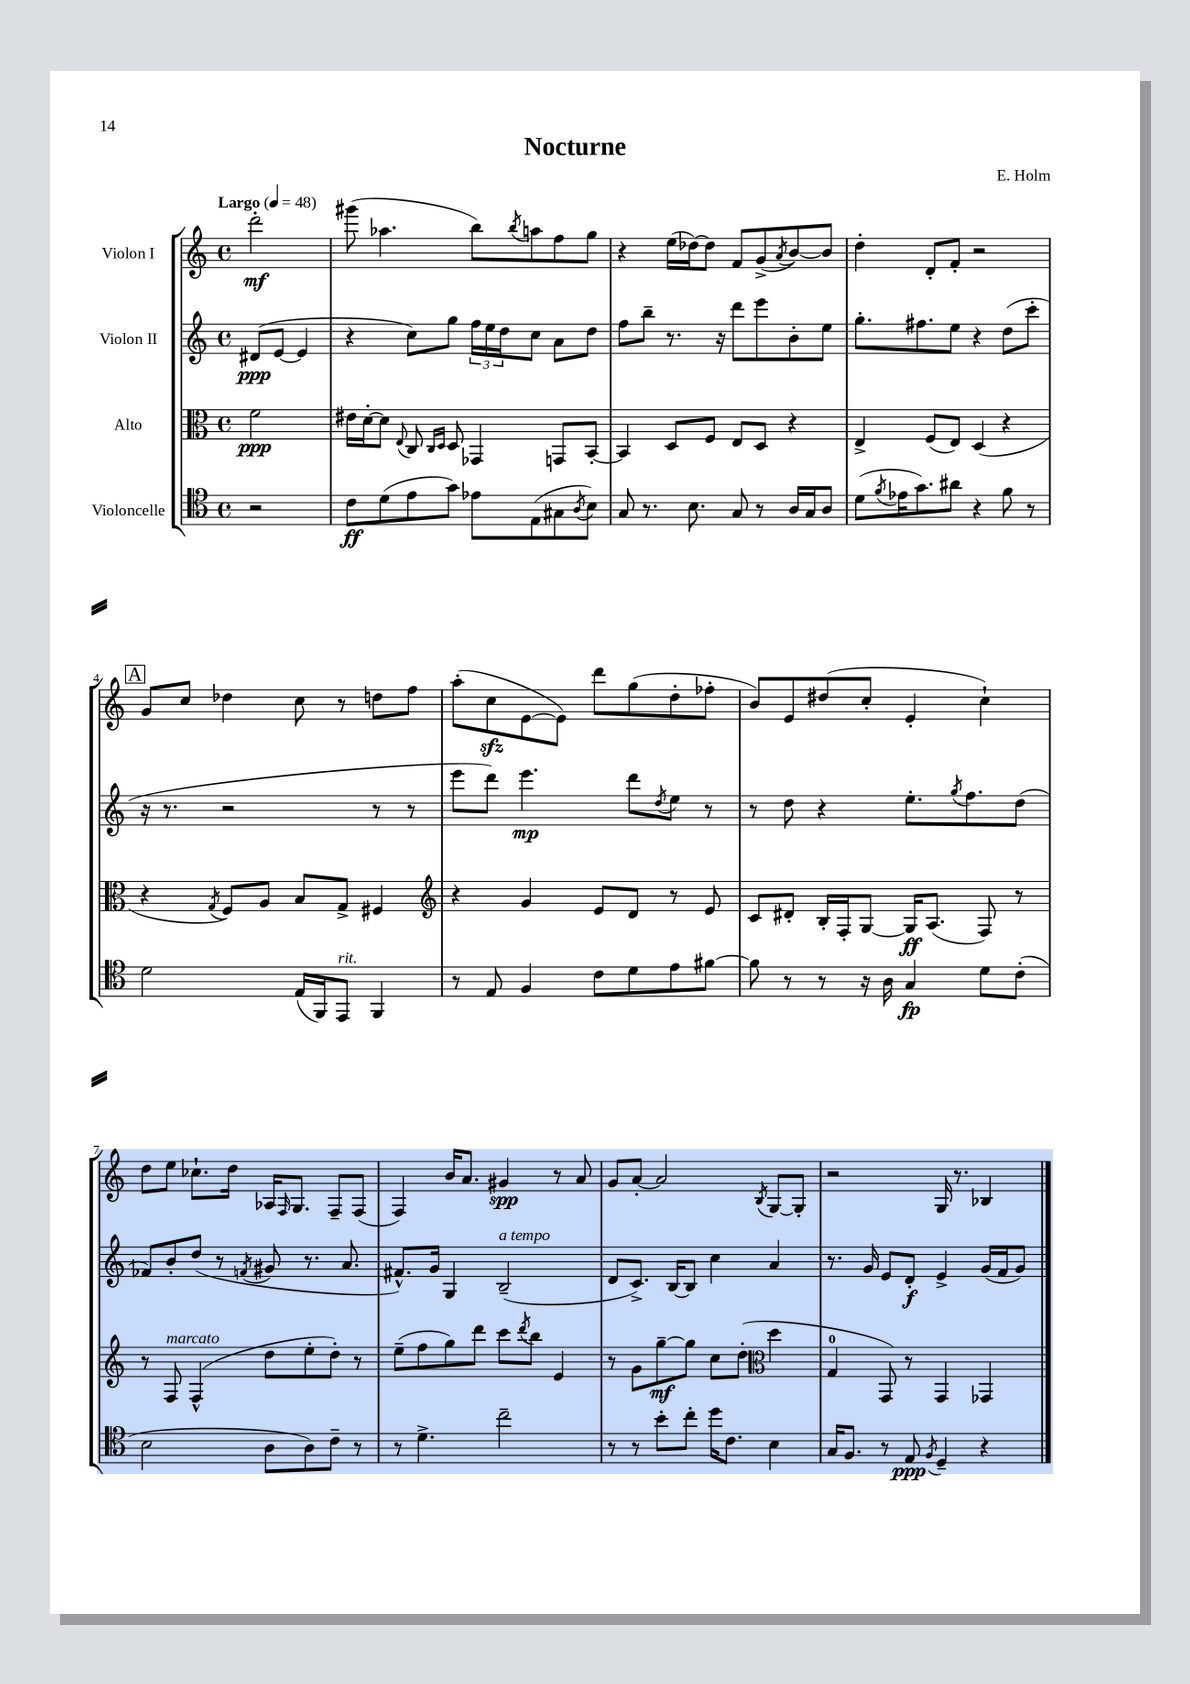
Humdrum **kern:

**kern	**kern	**kern	**kern
*staff4	*staff3	*staff2	*staff1
*clefC4	*clefC3	*clefG2	*clefG2
*k[]	*k[]	*k[]	*k[]
*M4/4	*M4/4	*M4/4	*M4/4
*met(c)	*met(c)	*met(c)	*met(c)
*MM48	*MM48	*MM48	*MM48
2r	2f	(8d#	2ddd'
.	.	[8e	.
.	.	4e]	.
=	=	=	=
8c	16e#	4r	(8ggg#
.	[16d'	.	.
(8d	8d]	.	4.aa-
.	8qqE	.	.
8e	8C	8cc)	.
.	16qqC	.	.
.	16qqD	.	.
8g)	8D	8gg	.
8e-	4GG-	24ff	8bb)
.	.	24ee	.
.	.	24dd	.
.	.	.	8qbb
(8E	.	8cc	8aa
8G#	8GG	8a	8ff
8qA	.	.	.
8B)	[8BB'	8dd	8gg
=	=	=	=
8G	4BB]	8ff	4r
8.r	.	8bb~	.
.	8D	8.r	(16ee
8.B	.	.	[16dd-)
.	8F	.	8dd-]
.	.	16r	.
8G	8E	8ddd	8f
8r	8D	8eee	(8g^
.	.	.	8qa
16A	4r	8b'	[8b)
16G	.	.	.
8A	.	8ee	8b]
=	=	=	=
(8d	4E^	8.gg'	4dd'
8qf	.	.	.
16e-	.	.	.
8.g)	.	8.ff#	.
.	(8F	.	8d'
8a#	8E)	8ee	8f'
4r	(4D	4r	2r
8f	4r	(8dd	.
8r	.	8ccc'	.
=	=	=	=
2d	4r	16r	8g
.	.	8.r	.
.	.	.	8cc
.	8qG	.	.
.	8F)	2r	4dd-
.	8A	.	.
(16E	8B	.	8cc
16FF)	.	.	.
8EE	8G^	.	8r
4FF	4F#	8r	8dd
.	.	8r	8ff
=	=	=	=
*	*clefG2	*	*
8r	4r	8eee	(8aa'
8E	.	8ddd)	8cc
4F	4g	4.eee	[8e
.	.	.	8e])
8c	8e	.	8ddd
8d	8d	8ddd	(8gg
.	.	8qdd	.
8e	8r	8ee	8dd'
[8f#	8e	8r	8ff-'
=	=	=	=
8f#]	8c	8r	8b)
8r	8d#'	8dd	8e
8r	16B'	4r	(8dd#
.	16F'	.	.
16r	[8G	.	8cc'
16A	.	.	.
4G	16G]	8.ee'	4e'
.	(8.A	.	.
.	.	8qgg	.
.	.	8.ff	.
8d	8F)	.	4cc`)
(8c'	8r	(8dd	.
=	=	=	=
2B	8r	8f-)	8dd
.	8F	8b'	8ee
.	(4F^^	(8dd	8.cc-`
.	.	8r	.
.	.	.	16dd
.	.	8qf	.
8A	8dd	8g#	16A-
.	.	.	16qqF
.	.	.	8.G
8A)	8ee'	8.r	.
8c~	8dd')	.	8F~
.	.	8.a	.
8r	8r	.	(8F
=	=	=	=
8r	(8ee~	8.f#^^)	4F)
4.d^	8ff	.	.
.	.	16g	.
.	8gg)	4G	16b
.	.	.	8.a
.	8ddd	.	.
2cc~	8ccc	(2B~	4g#
.	8qddd	.	.
.	8bb	.	.
.	4e	.	8r
.	.	.	8a
=	=	=	=
8r	8r	8d	8g
8r	8g	8.c^)	[8a'
8b'	[8gg~	.	2a]
.	.	[16B	.
8cc'	8gg]	8B]	.
16dd	8cc	4cc	.
8.c	.	.	.
.	(8dd'	.	.
*	*clefC3	*	*
.	.	.	8qB
4B	4dd	4a	[8G
.	.	.	8G']
=	=	=	=
16G	4G	8.r	2r
8.F	.	.	.
.	.	16g	.
8r	8GG)	8e	.
8E	8r	8d'	.
8qF	.	.	.
4D~	4GG	4e^	16G
.	.	.	8.r
4r	4GG-	(16g	4B-
.	.	16f	.
.	.	8g)	.
==	==	==	==
*-	*-	*-	*-
